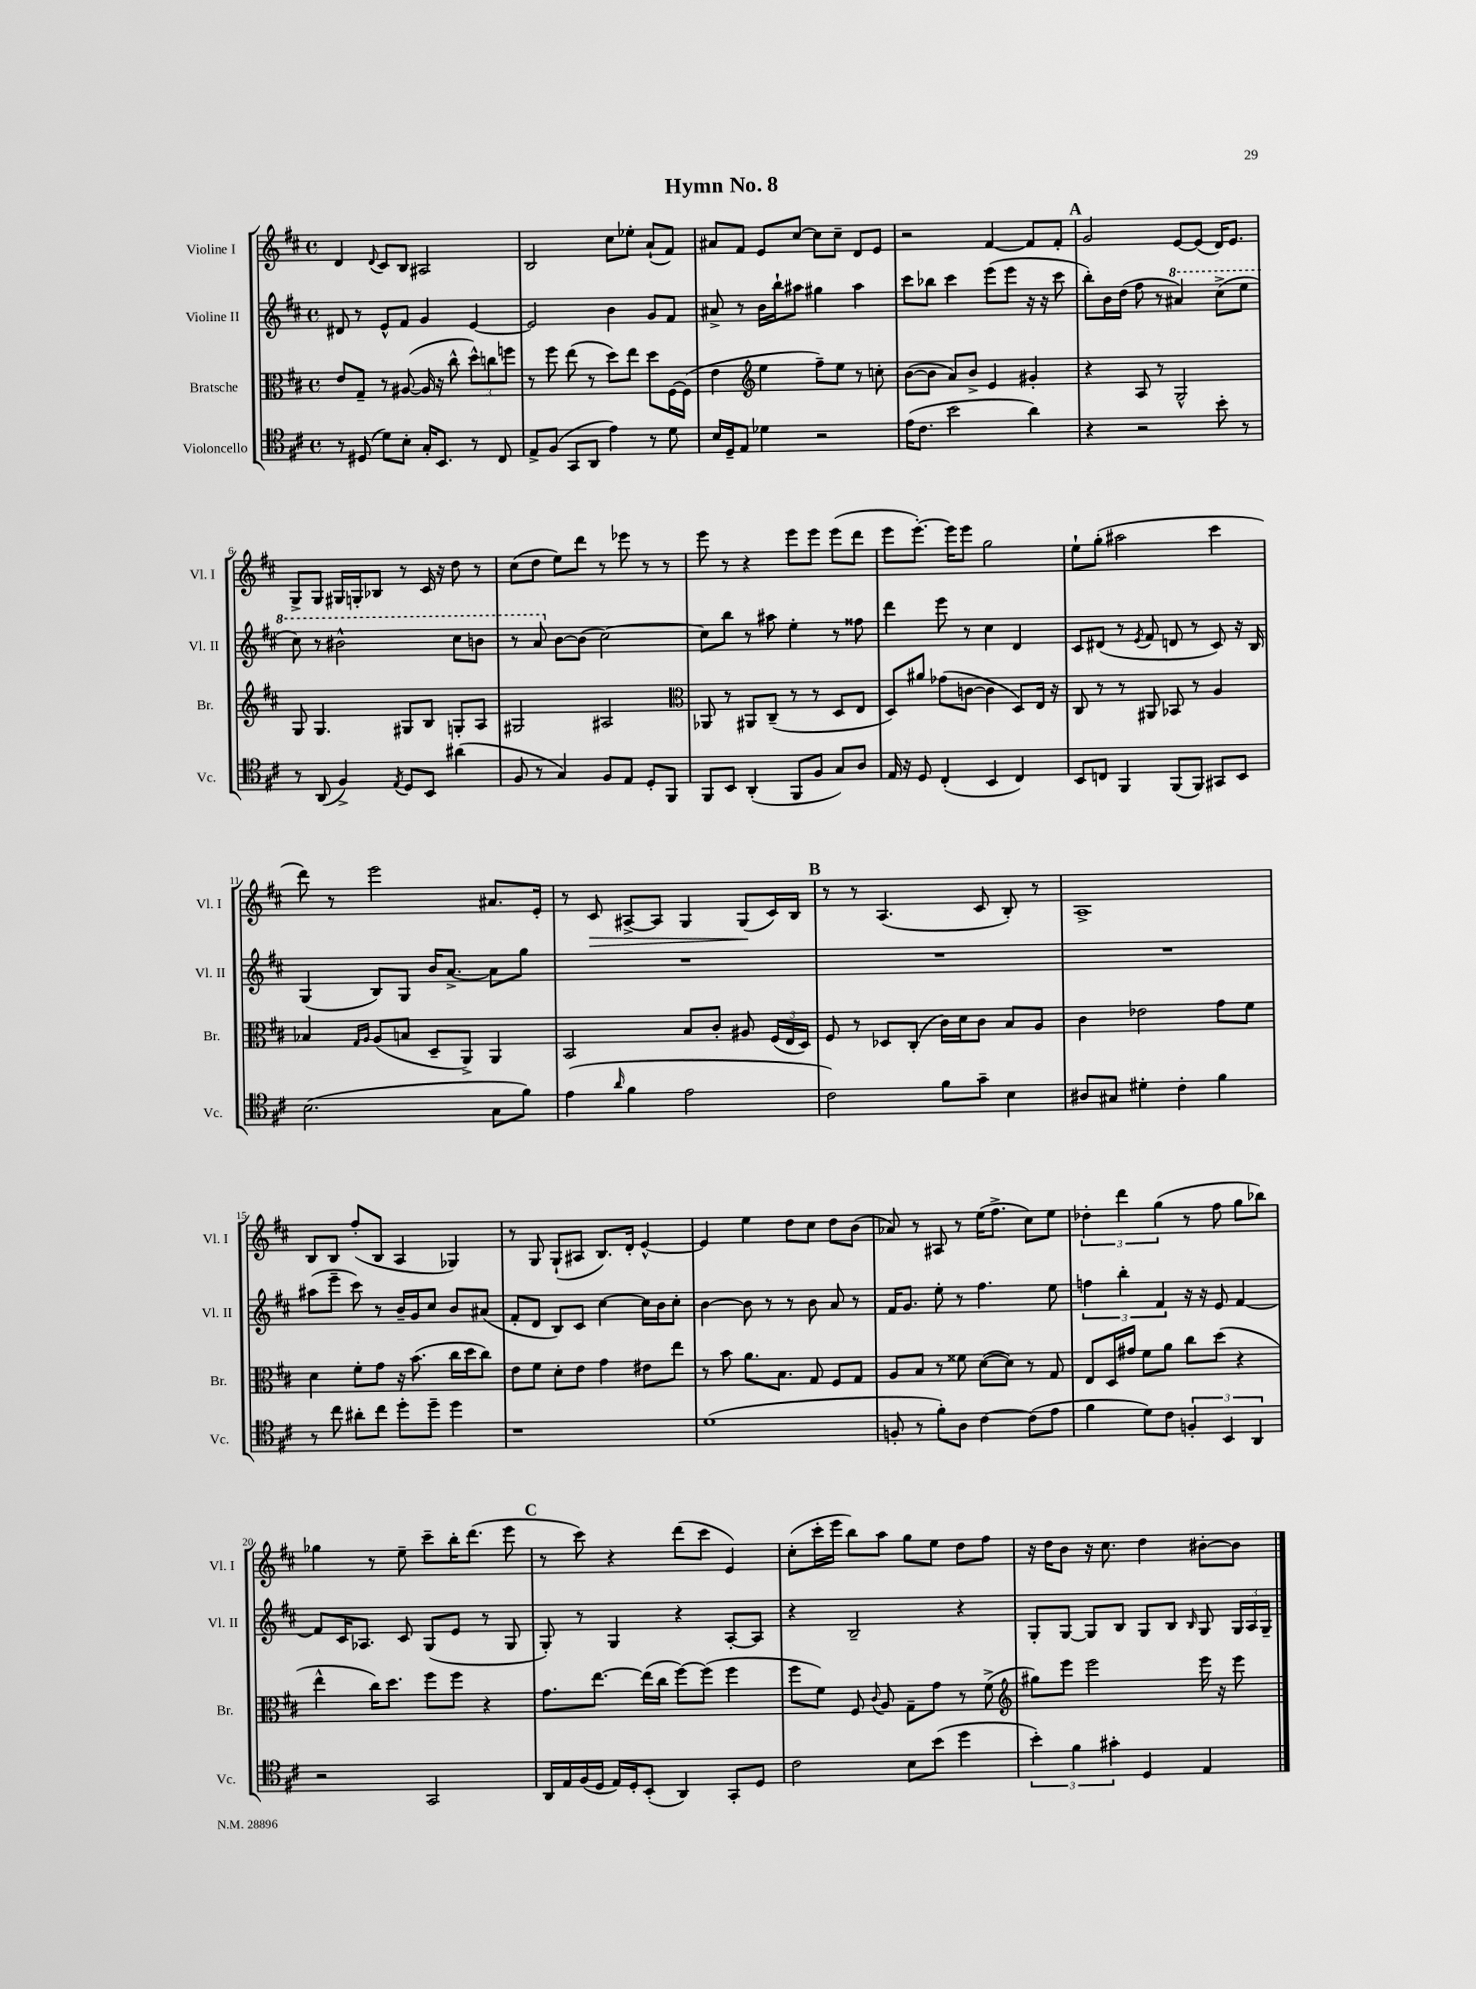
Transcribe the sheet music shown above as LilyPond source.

\header { title = "Hymn No. 8" }
<<
\new StaffGroup <<
\new Staff = "s0" \with { instrumentName = "Violine I" shortInstrumentName = "Vl. I" } {
    \clef treble \key d \major \defaultTimeSignature \time 4/4
    \autoBeamOff d'4 \appoggiatura { d'8 } cis'8[ b8] ais2 |
    b2 cis''8[ ees''8]-. a'8[-!( fis'8]) |
    ais'8[ fis'8] e'8[ cis''8]~ cis''8[ cis''8]-- d'8[ e'8] |
    r2 fis'4~ fis'8[ fis'8]-. |
    \mark \markup { \bold "A" } g'2 e'8[~ e'8]( d'16[) e'8.] |
    g8[-> g8] gis16[ g16-. bes8] r8 cis'16 r16 d''8 r8 |
    cis''8[( d''8] e''8[) d'''8] r8 ees'''8 r8 r8 |
    e'''8 r8 r4 e'''8[ e'''8] e'''8[( d'''8] |
    e'''8[ e'''8.]~-.) e'''16[ e'''8] g''2 |
    e''8[-! g''8]-.( ais''2 cis'''4 |
    d'''8) r8 e'''2 ais'8.[ e'16]-. |
    r8 cis'8\> ais8[~-> ais8] g4 g8[\!( cis'16) b16] |
    \mark \markup { \bold "B" } r8 r8 a4.( cis'8 b8-.) r8 |
    a1-> |
    b8[ b8] fis''8[-.( b8] a4 ges4) |
    r8 g8 g8[-!( ais8] b8.[) d'16]-. e'4~-^ |
    e'4 e''4 d''8[ cis''8] d''8[ b'8]( |
    aes'8) r8 ais8 r8 e''16[( fis''8.]-> cis''8[) e''8] |
    \tuplet 3/2 { des''4-. d'''4 g''4( } r8 fis''8 g''8[ bes''8]) |
    ges''4 r8 e''8-- cis'''8[-- b''16-. d'''8.]( e'''8 |
    \mark \markup { \bold "C" } r8 cis'''8) r4 d'''8[( cis'''8] e'4) |
    cis''8[-.( cis'''16-. e'''16] b''8[) a''8] g''8[ e''8] d''8[ fis''8] |
    r16 d''16[ b'8] r16 cis''8. d''4 bis'8[~-. bis'8] \bar "|." |
}
\new Staff = "s1" \with { instrumentName = "Violine II" shortInstrumentName = "Vl. II" } {
    \clef treble \key d \major \defaultTimeSignature \time 4/4
    \autoBeamOff dis'8 r8 e'8[-^ fis'8] g'4 e'4~ |
    e'2 b'4 g'8[ fis'8] |
    ais'8-> r8 b'16[ b''16-! ais''8] gis''4 ais''4 |
    cis'''8[ bes''8] cis'''4 e'''8[( e'''8] r16 r16 cis'''8 |
    \mark \markup { \bold "A" } b''8[-.) b'16 d''16]( fis''8 r8 \ottava #1 ais''4) cis'''8[->( e'''8] |
    cis'''8) r8 bis''2-^ cis'''8[ b''8] |
    r8 a''8 \ottava #0 b'8[~ b'8]( cis''2~) |
    cis''8[ b''8] r8 ais''8 e''4-. r8 fisis''8 |
    d'''4 e'''8 r8 cis''4 d'4 |
    cis'8[ dis'8]( r8 \acciaccatura { e'8 } fis'8 d'8 r8 cis'8) r16 b16 |
    g4( b8[) g8] b'16[ a'8.]~-> a'8[ g''8] |
    R1 |
    \mark \markup { \bold "B" } R1 |
    R1 |
    ais''8[( e'''8]-- cis'''8) r8 b'16[-- g'16 cis''8] b'8[ ais'8]( |
    fis'8[-. d'8] b8[) cis'8] cis''4~ cis''16[ b'16 cis''8]-. |
    b'4~ b'8 r8 r8 b'8 a'8 r8 |
    fis'16[ g'8.] e''8-. r8 fis''4. e''8 |
    \tuplet 3/2 { f''4 b''4-. fis'4 } r16 r16 e'8 fis'4~ |
    fis'8[ cis'16 aes8.] cis'8 g8[( e'8] r8 g8 |
    \mark \markup { \bold "C" } g8-.) r8 g4 r4 a8[~-. a8] |
    r4 b2-- r4 |
    g8[-. g8]~ g8[ b8] g8[ b8] \grace { b16 } g8 \tuplet 3/2 { g16[ a16 g16]-- } \bar "|." |
}
\new Staff = "s2" \with { instrumentName = "Bratsche" shortInstrumentName = "Br." } {
    \clef alto \key d \major \defaultTimeSignature \time 4/4
    \autoBeamOff e'8[ g8]-- r8 ais8~( ais16 r16 cis''8-^ \tuplet 3/2 { d''8[-^) c''8 f''8] } |
    r8 fis''8 e''8( r8 d''8[) e''8] d''8[ fis16~ fis16]( |
    e'4 \clef treble e''4 fis''8[--) e''8] r8 c''8-. |
    b'8[~( b'8] a'8[) b'8]-> e'4 gis'4-. |
    \mark \markup { \bold "A" } r4 a8 r8 g2-^ |
    g8 g4. gis8[ b8] g8[-. a8] |
    gis2 ais2 |
    \clef alto aes,8 r8 ais,8[ cis8]--( r8 r8 d8[ e8] |
    d8[) ais'8] ges'8[( c'8]~ c'4 d8[) e16] r16 |
    cis8 r8 r8 ais,8 bes,8 r8 a4 |
    bes4 \grace { g16[ a16] } a8[( b8] d8[-- a,8]->) a,4 |
    b,2 b8[ cis'8]-. ais8 \tuplet 3/2 { fis16[( e16 d16]) } |
    \mark \markup { \bold "B" } fis8 r8 des8[ cis8]-.( cis'16[) d'16 cis'8] b8[ a8] |
    cis'4 ees'2 g'8[ fis'8] |
    d'4 fis'8[-. g'8] r16 b'8.( cis''16[ d''16 cis''8]) |
    e'8[ fis'8] d'8[-. e'8] g'4 eis'8[ e''8] |
    r8 b'8 a'8.[ b8.] g8 fis8[ g8] |
    a8[ b8] r8 fisis'8 d'8[~( d'8]) r8 g8 |
    e8[ d16 gis'16] fis'8[ a'8] cis''8[ d''8]( r4 |
    e''4-^ cis''16[) d''8.] fis''8[ fis''8] r4 |
    \mark \markup { \bold "C" } g'8.[ e''8.]~ e''16[( cis''16] fis''8[~) fis''8]( fis''4 |
    fis''8[ fis'8]) fis8 \appoggiatura { cis'8 } a8 g8[-- g'8] r8 fis'8->( |
    \clef treble gis''8[) e'''8] e'''2 e'''16 r16 e'''8 \bar "|." |
}
\new Staff = "s3" \with { instrumentName = "Violoncello" shortInstrumentName = "Vc." } {
    \clef tenor \key d \major \defaultTimeSignature \time 4/4
    \autoBeamOff r8 dis8( d'8[) b8]-. g16[-. b,8.] r8 cis8 |
    e8[-> fis8]( g,8[ a,8] e'4) r8 d'8 |
    b16[ d16-- e8] des'4 r2 |
    e'16[( cis'8.] b'2 a'4) |
    \mark \markup { \bold "A" } r4 r2 b'8-. r8 |
    r8 a,8( fis4->) \acciaccatura { e8 } d8[ b,8] ais'4( |
    fis8 r8 g4) fis8[ e8] d8[-. fis,8] |
    fis,8[ b,8] a,4-.( fis,8[ fis8] g8[) a8] |
    e16 r16 d8 cis4-.( b,4 cis4) |
    b,8[ c8] fis,4 fis,8[( fis,8]) gis,8[ b,8] |
    b2.( g8[ fis'8]) |
    e'4( \grace { a'16 } fis'4 e'2 |
    \mark \markup { \bold "B" } cis'2) fis'8[ g'8]-- b4 |
    ais8[ gis8] dis'4-. cis'4-. fis'4 |
    r8 cis''8 ais'8[-. cis''8] d''8[-. d''8]-- d''4 |
    r1 |
    d'1( |
    f8-. r8 fis'8[-.) a8] cis'4~ cis'8[( e'8] |
    fis'4 d'8[) cis'8] \tuplet 3/2 { f4-. b,4 a,4 } |
    r2 g,2 |
    \mark \markup { \bold "C" } a,16[ e16 fis16( d16] e16[) d16-. b,8]-.( a,4) g,8[-. d8] |
    cis'2 b8[ b'8]( d''4 |
    \tuplet 3/2 { b'4-.) fis'4 gis'4-. } d4 e4 \bar "|." |
}
>>
>>
